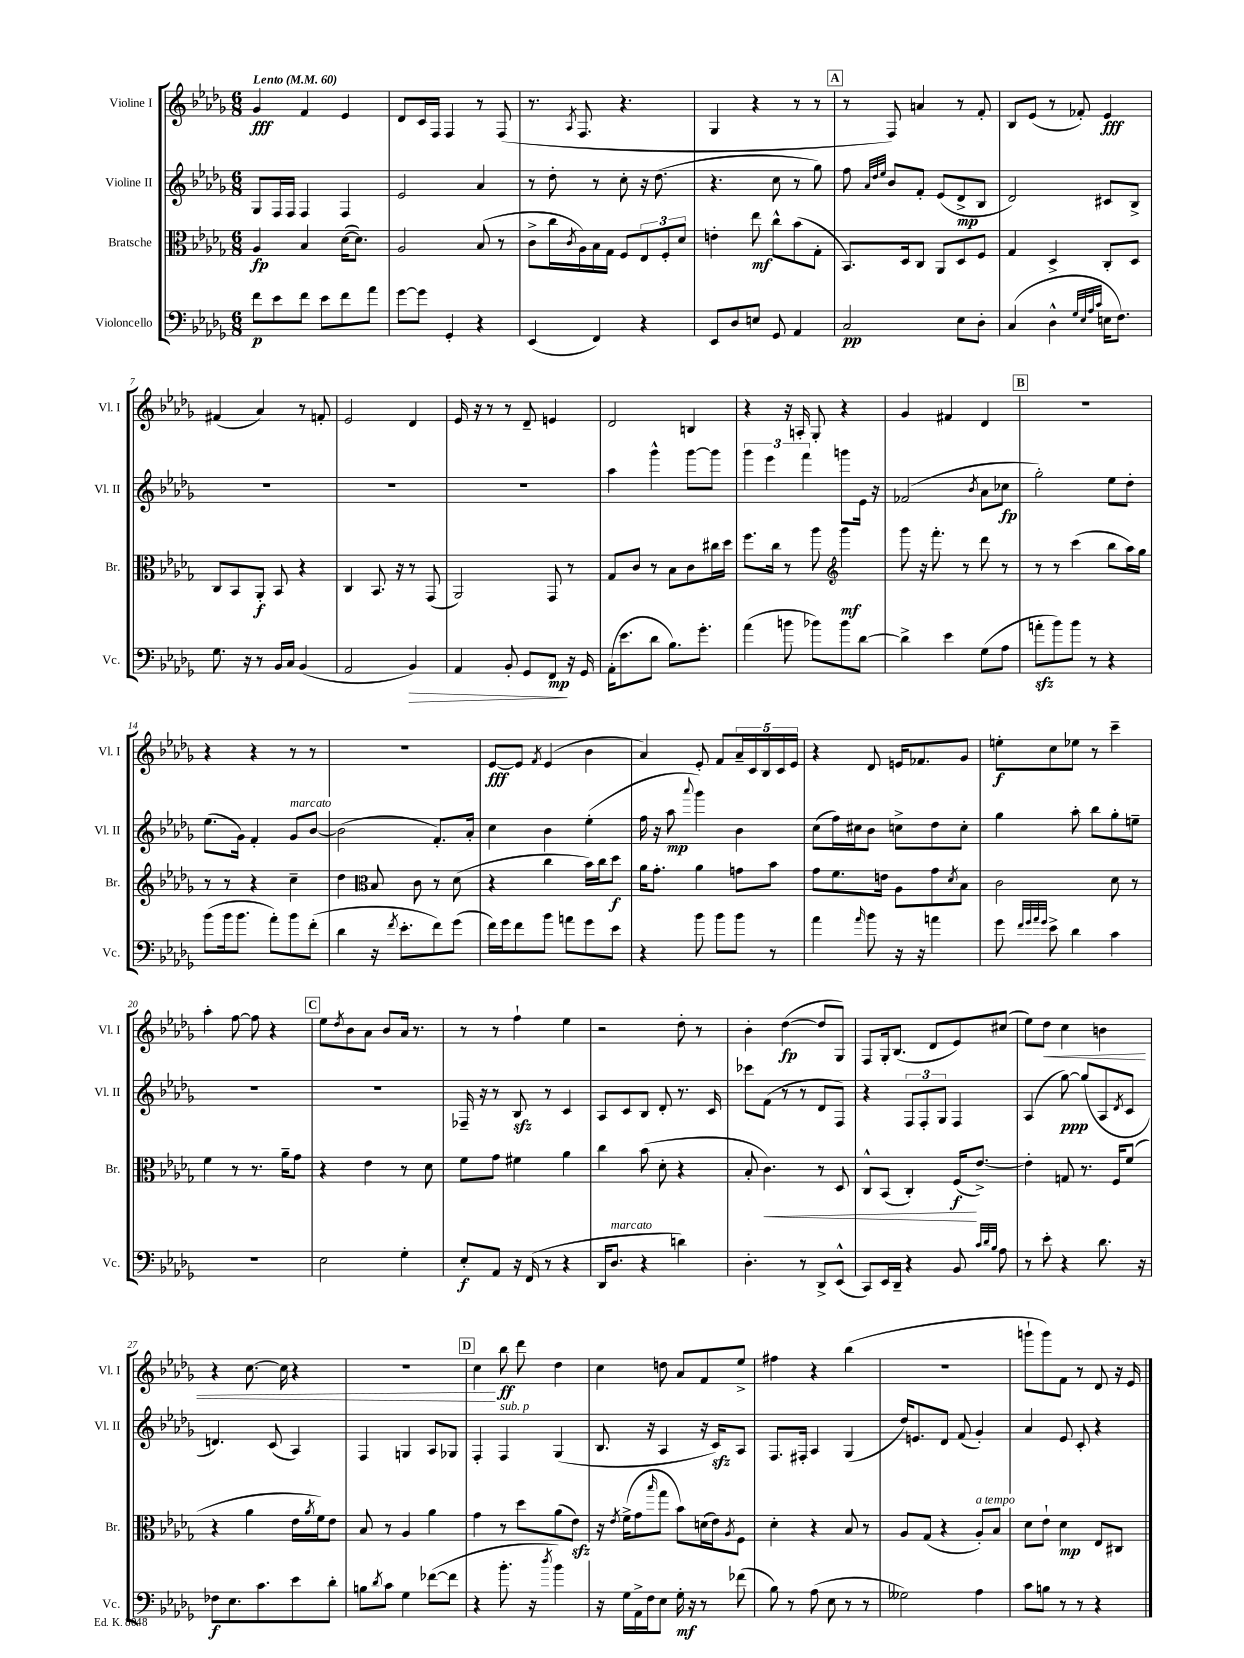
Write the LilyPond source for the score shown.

<<
\new StaffGroup <<
\new Staff = "s0" \with { instrumentName = "Violine I" shortInstrumentName = "Vl. I" } {
    \clef treble \key des \major \numericTimeSignature \time 6/8 \tempo "Lento" 4 = 60
    ges'4\fff f'4 ees'4 |
    des'8 c'16 f16 f4 r8 f8( |
    r8. \acciaccatura { aes8 } f8. r4. |
    ges4 r4 r8 r8 |
    \mark \markup { \box "A" } r8 f8) a'4 r8 f'8-. |
    bes8 ees'8( r8 fes'8-.) ees'4\fff |
    fis'4( aes'4) r8 f'8-. |
    ees'2 des'4 |
    ees'16 r16 r8 r8 des'8-- e'4 |
    des'2 b4 |
    r4 r16 a16-. ges8-. r4 |
    ges'4 fis'4 des'4 |
    \mark \markup { \box "B" } R2. |
    r4 r4 r8 r8 |
    R2. |
    ees'8~\fff ees'8 \acciaccatura { f'8 } ees'4( bes'4 |
    aes'4) ees'8-. f'8 \tuplet 5/4 { aes'16-- c'16 bes16 c'16 ees'16 } |
    r4 des'8 e'16 fes'8. ges'8 |
    e''8-.\f c''8 ees''8 r8 c'''4-- |
    aes''4-. f''8~ f''8 r4 |
    \mark \markup { \box "C" } ees''8 \acciaccatura { des''8 } bes'8 aes'8 bes'8 aes'16 r8. |
    r8 r8 f''4-! ees''4 |
    r2 des''8-. r8 |
    bes'4-. des''4~\fp( des''8 ges8) |
    f8 ges16-. bes8.( des'8 ees'8) cis''8( |
    ees''8) des''8\< c''4 b'4 |
    r4 c''8.~ c''16 r4 |
    R2. |
    \mark \markup { \box "D" } c''4\! bes''8\ff des'''8 des''4 |
    c''4 d''8 aes'8 f'8 ees''8-> |
    fis''4 r4 bes''4( |
    R2. |
    g'''8-! g'''8) f'8 r8 des'8 r16 ees'16 \bar "|." |
}
\new Staff = "s1" \with { instrumentName = "Violine II" shortInstrumentName = "Vl. II" } {
    \clef treble \key des \major \numericTimeSignature \time 6/8
    ges8 f16 f16 f4 f4 |
    ees'2 aes'4 |
    r8 des''8-. r8 c''8-. r16 des''8.( |
    r4. c''8 r8 ges''8) |
    \mark \markup { \box "A" } f''8 \grace { aes'32 des''32 ees''32 } bes'8 f'8-. ees'8( des'8->\mp bes8 |
    des'2) cis'8 bes8-> |
    R2. |
    R2. |
    R2. |
    aes''4 ges'''4-^ ges'''8~ ges'''8 |
    \tuplet 3/2 { ges'''4 ees'''4 f'''4 } g'''8 ees'16 r16 |
    fes'2( \acciaccatura { bes'8 } aes'8 ces''8\fp |
    \mark \markup { \box "B" } ges''2-.) ees''8 des''8-. |
    ees''8.( ges'16) f'4-. ges'8^\markup { \italic "marcato" } bes'8~ |
    bes'2( f'8.-.) aes'16-. |
    c''4 bes'4 ees''4-.( |
    f''16 r16 aes''8\mp \appoggiatura { aes'''8 } ges'''4) bes'4 |
    c''8( f''16) cis''16 bes'8 c''8-> des''8 c''8-. |
    ges''4 aes''8-. bes''8 ges''8-. e''8-- |
    R2. |
    \mark \markup { \box "C" } R2. |
    fes16-- r16 r8 bes8\sfz r8 c'4 |
    aes8 c'8 bes8 des'8-. r8. c'16 |
    ces'''8 f'8( r8 r8 des'8 f8) |
    r4 \tuplet 3/2 { f8 f8-. ges8 } f4 |
    aes4( ges''8~\ppp) ges''8( aes8 \acciaccatura { des'8 } c'8 |
    d'4.) c'8( aes4) |
    f4 g4 aes8 ges8 |
    \mark \markup { \box "D" } f4-. f4^\markup { \italic "sub. p" } ges4( |
    bes8. r16 aes4 r16 c'16\sfz) aes8 |
    f8. fis16-. aes4 ges4( |
    des''16) e'8. des'8 f'8( ges'4-.) |
    aes'4 ees'8 c'8-. r4 \bar "|." |
}
\new Staff = "s2" \with { instrumentName = "Bratsche" shortInstrumentName = "Br." } {
    \clef alto \key des \major \numericTimeSignature \time 6/8
    aes4\fp bes4 des'16~( des'8.) |
    aes2 bes8( r8 |
    c'8-> c''16 \acciaccatura { c'8 } aes16) bes16 ges16 f8 \tuplet 3/2 { ees8 f8-. des'8 } |
    e'4-. ees''8\mf c''8-^ bes'8( ges8-. |
    \mark \markup { \box "A" } bes,8.) des16 c8 aes,8 des8 f8 |
    ges4 des4-> c8-. des8 |
    c8 bes,8 aes,8-.\f bes,8 r4 |
    c4 bes,8. r16 r8 ges,8( |
    aes,2) ges,8 r8 |
    ges8 c'8 r8 bes8 c'8 cis''16 des''16 |
    f''8. c''16 r8 aes''8 \clef treble ges'''4\mf |
    ges'''8 r16 f'''8.-. r8 des'''8 r8 |
    \mark \markup { \box "B" } r8 r8 c'''4( bes''8 aes''16) ges''16 |
    r8 r8 r4 c''4-- |
    des''4 \clef alto bes8 c'8 r8 des'8( |
    r4 c''4 bes'16) c''16 des''8\f |
    aes'16 ges'8.-. aes'4 g'8 bes'8 |
    ges'8 f'8. e'16 aes8 ges'8 \acciaccatura { des'8 } bes8 |
    c'2 des'8 r8 |
    f'4 r8 r8. aes'16-- ges'8 |
    \mark \markup { \box "C" } r4 ees'4 r8 des'8 |
    f'8 ges'8 fis'4 aes'4 |
    c''4 bes'8( des'8-. r4 |
    bes8-. c'4.\<) r8 des8 |
    c8-^ bes,8( c4-.) f16\f\!( ees'8.~->) |
    ees'4-. g8 r8. f16 f'8( |
    r4 aes'4 ees'16 \acciaccatura { aes'8 } f'16) ees'8 |
    bes8 r8 aes4 aes'4 |
    \mark \markup { \box "D" } ges'4 r8 des''8 aes'8( ees'8\sfz) |
    r16 \acciaccatura { ees'8 } f'16->( ges'8 \grace { bes''16 } ges''8 bes'8) d'16( ees'16) \acciaccatura { aes8 } f8 |
    des'4-. r4 bes8 r8 |
    aes8 ges8( r4 aes8-.^\markup { \italic "a tempo" }) bes8 |
    des'8 ees'8-! des'4\mp ees8 cis8 \bar "|." |
}
\new Staff = "s3" \with { instrumentName = "Violoncello" shortInstrumentName = "Vc." } {
    \clef bass \key des \major \numericTimeSignature \time 6/8
    f'8\p ees'8 f'8 ees'8 f'8 aes'8 |
    ges'8~ ges'8 ges,4-. r4 |
    ees,4( f,4) r4 |
    ees,8 des8 e8 ges,8 aes,4 |
    \mark \markup { \box "A" } c2\pp ees8 des8-. |
    c4( des4-^ \grace { ges32 ees32 aes32 c'32 } e16 f8.) |
    ges8. r16 r8 bes,16 c16 bes,4( |
    aes,2 bes,4\>) |
    aes,4 bes,8-. ges,8 f,8\mp\! r16 ges,16 |
    aes,16-.( ees'8. des'8 bes8.) ges'8.-. |
    aes'4( b'8 bes'8) bes'8 des'8~ |
    des'4-> ees'4 ges8( aes8 |
    \mark \markup { \box "B" } a'8-.\sfz bes'8) bes'8 r8 r4 |
    bes'8( bes'16 bes'8. aes'8-.) bes'8 f'8-.( |
    des'4 r16 \acciaccatura { f'8 } ees'8.-. f'8) ges'8( |
    f'16) ges'16 f'8 bes'8 a'8 ges'8 ees'8 |
    r4 bes'8 bes'8 bes'8 r8 |
    aes'4 \grace { aes'16 } bes'8 r16 r16 a'4 |
    ges'8 \grace { f'32 ges'32 aes'32 ges'32 } ees'8-> des'4 c'4 |
    R2. |
    \mark \markup { \box "C" } ees2 ges4-. |
    ees8-.\f aes,8 r16 f,16( r8 r4 |
    des,16 des8.^\markup { \italic "marcato" } r4 d'4) |
    des4.-. r8 des,8-> ees,8-^( |
    c,8) ees,16 des,16-- r4 bes,8 \grace { c'32 des'32 bes32 } aes8 |
    r8 ees'8-. r4 des'8. r16 |
    fes8\f ees8. c'8. ees'8 des'8-. |
    b8 \acciaccatura { des'8 } c'8 ges4 fes'8~( fes'8 |
    \mark \markup { \box "D" } r4 bes'8.-. r16 \acciaccatura { des''8 } bes'4) |
    r16 ges16 aes,16-> f16 ees8 ges16-.\mf r16 r8 fes'8( |
    bes8) r8 aes8( ees8 r8 r8 |
    geses2) aes4 |
    c'8 b8 r8 r8 r4 \bar "|." |
}
>>
>>
